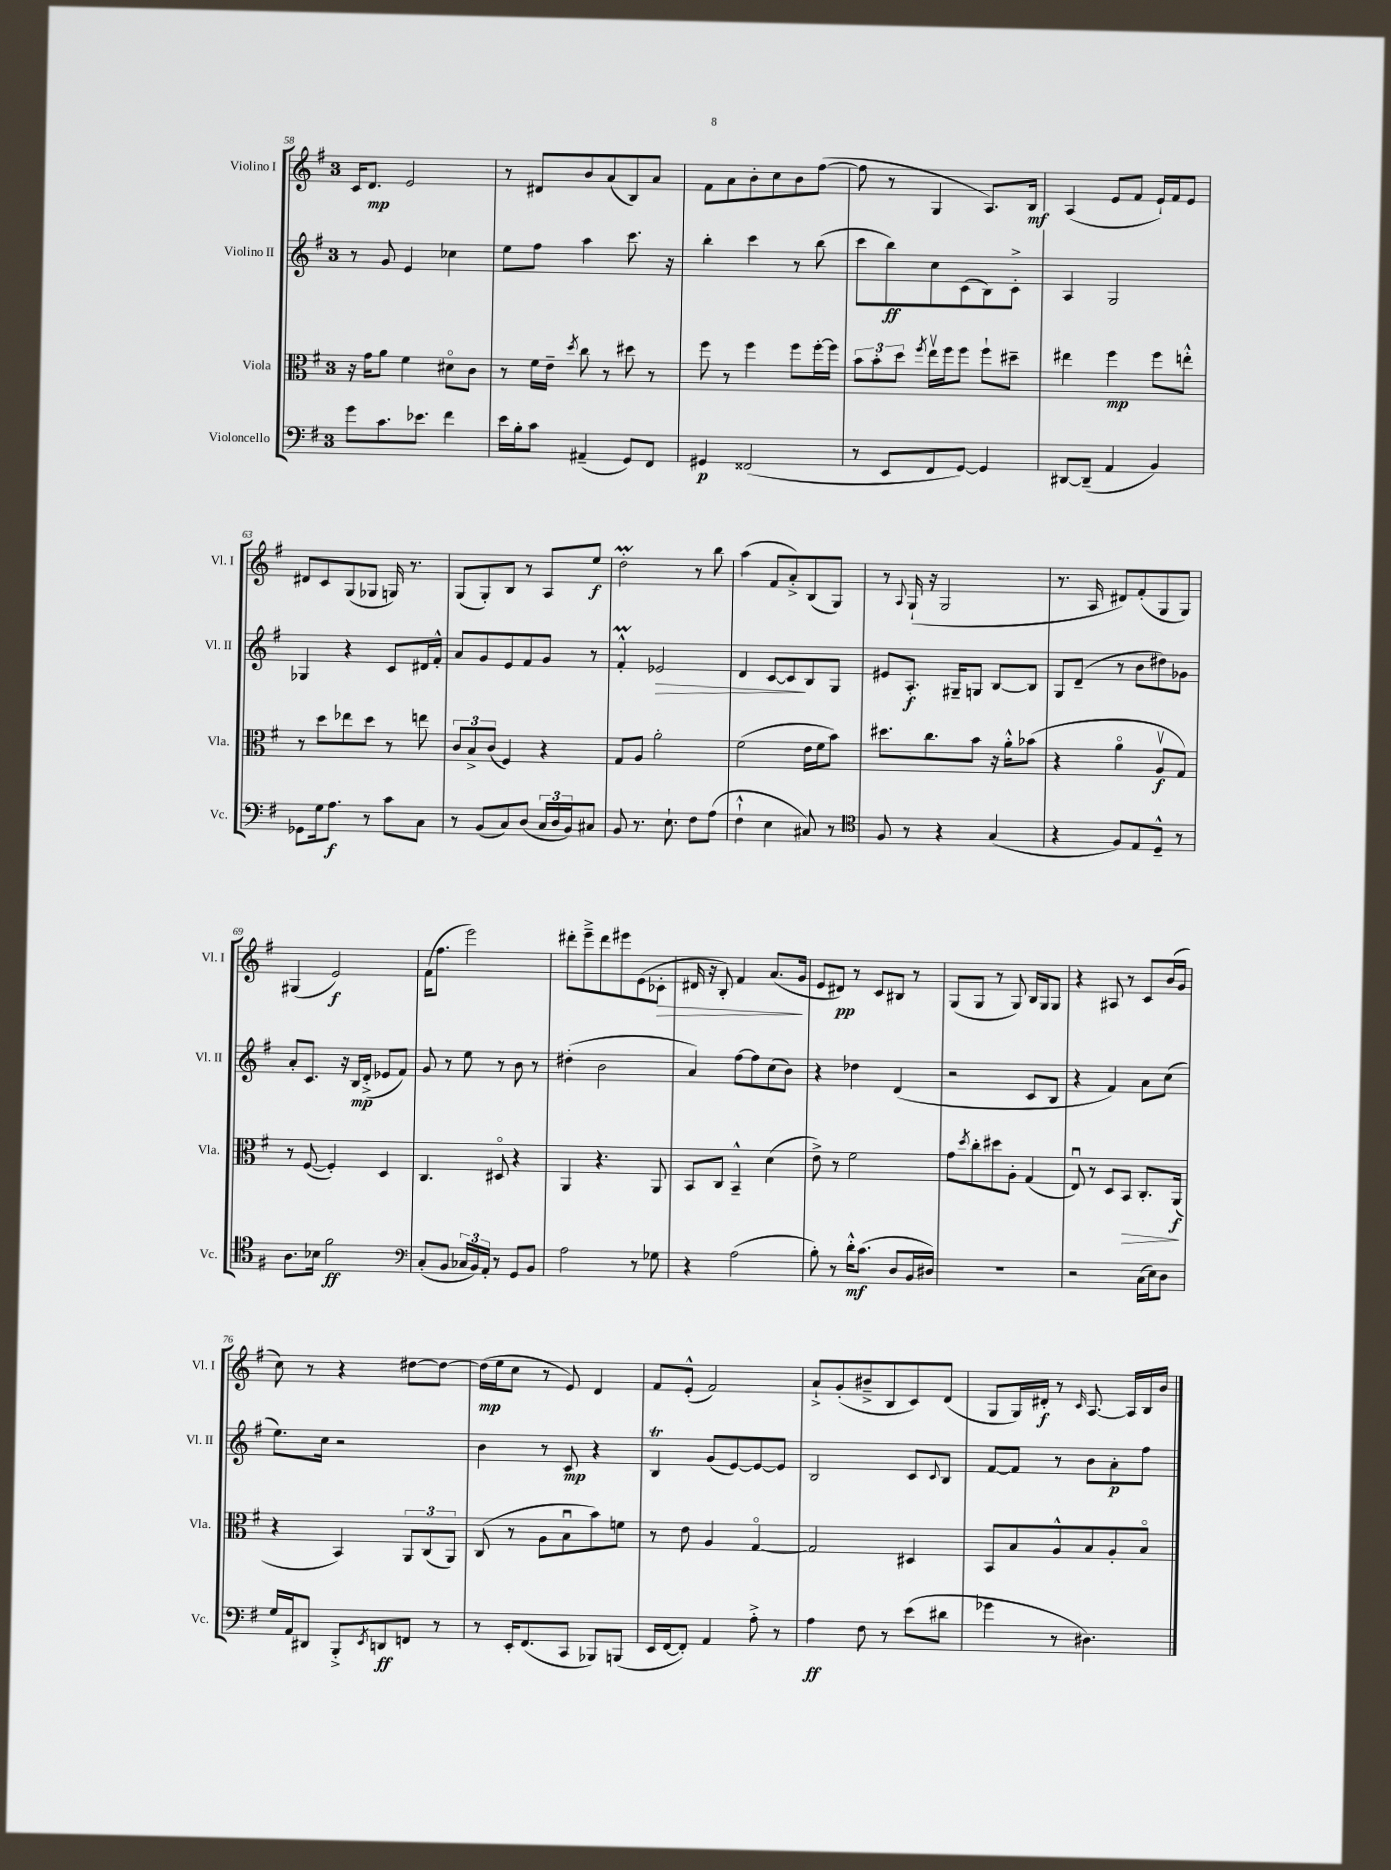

**kern	**dynam	**kern	**dynam	**kern	**dynam	**kern	**dynam
*part4	*part4	*part3	*part3	*part2	*part2	*part1	*part1
*staff4	*staff4	*staff3	*staff3	*staff2	*staff2	*staff1	*staff1
*I"Violoncello	*	*I"Viola	*	*I"Violino II	*	*I"Violino I	*
*I'Vc.	*	*I'Vla.	*	*I'Vl. II	*	*I'Vl. I	*
*clefF4	*	*clefC3	*	*clefG2	*	*clefG2	*
*k[f#]	*	*k[f#]	*	*k[f#]	*	*k[f#]	*
*M3/4	*	*M3/4	*	*M3/4	*	*M3/4	*
=58	=58	=58	=58	=58	=58	=58	=58
8g\L	.	16r	.	8r	.	16c/KL	.
.	.	16g\KL	.	.	.	8.d/J	mp
8.c\	.	8a\J	.	8g/	.	.	.
.	.	4f#\	.	4e/	.	2e/	.
8.e-X\J	.	.	.	.	.	.	.
4f#\	.	8d#X\L	.	4cc-X\	.	.	.
.	.	8c\J	.	.	.	.	.
=59	=59	=59	=59	=59	=59	=59	=59
16e\LL	.	8r	.	8ee\L	.	8r	.
16B'\J	.	.	.	.	.	.	.
8c\J	.	16f#\LL	.	8ff#\J	.	8d#X/L	.
.	.	16e~\JJ	.	.	.	.	.
.	.	8qdd/	.	.	.	.	.
(4AA#X~/	.	8cc\	.	4aa\	.	8b/	.
.	.	8r	.	.	.	(8a/	.
8GG/L)	.	8dd#X\	.	8.ccc\	.	8B/)	.
8FF#/J	.	8r	.	.	.	8a/J	.
.	.	.	.	16r	.	.	.
=60	=60	=60	=60	=60	=60	=60	=60
4GG#X/	p	8ff#\	.	4bb'\	.	8f#\L	.
.	.	8r	.	.	.	8a\	.
(2FF##X/	.	4ff#\	.	4ccc\	.	8b'\	.
.	.	.	.	.	.	8cc\	.
.	.	8ff#\L	.	8r	.	8b\	.
.	.	[16ff#'\L	.	(8bb\	.	([8ff#\J	.
.	.	16ff#\JJ]	.	.	.	.	.
=61	=61	=61	=61	=61	=61	=61	=61
8r	.	12b\L	.	8ccc\L	.	8ff#\]	.
.	.	12b'\	.	.	.	.	.
8EE/L	.	.	.	8bb\)	ff	8r	.
.	.	12dd\J	.	.	.	.	.
.	.	8qff#/	.	.	.	.	.
8FF#/	.	16eev\LL	.	8cc\	.	4G/	.
.	.	16ff#\J	.	.	.	.	.
[8GG/J)	.	8ff#\J	.	(8c\	.	.	.
4GG/]	.	8ff#`\L	.	8B\)	.	8.A/L)	.
.	.	8dd#X~\J	.	8c'^\J	.	.	.
.	.	.	.	.	.	16B/Jk	mf
=62	=62	=62	=62	=62	=62	=62	=62
[8DD#X/L	.	4ee#X\	.	4A/	.	(4A/	.
(8DD#~/J]	.	.	.	.	.	.	.
4AA/	.	4ff#\	mp	2G/	.	8e/L	.
.	.	.	.	.	.	8f#/J	.
4BB/)	.	8ff#\L	.	.	.	16e`/LL)	.
.	.	.	.	.	.	16f#/J	.
.	.	8een'^^\J	.	.	.	8e/J	.
!!LO:LB:g=z
=63	=63	=63	=63	=63	=63	=63	=63
8GG-X\L	.	8r	.	4G-X/	.	8d#X/L	.
16G\k	.	8dd\L	.	.	.	8c/	.
8.A\J	f	.	.	.	.	.	.
.	.	8ee-X\	.	4r	.	(8G/	.
8r	.	8dd\J	.	.	.	8G-X/J	.
8c\L	.	8r	.	8c/L	.	16Gn/)	.
.	.	.	.	.	.	8.r	.
8C\J	.	8een\	.	16d#X/L	.	.	.
.	.	.	.	16f#'^^/JJ	.	.	.
=64	=64	=64	=64	=64	=64	=64	=64
8r	.	12c/L	.	8a/L	.	(8G/L	.
.	.	12B^/	.	.	.	.	.
(8BB/L	.	.	.	8g/	.	8G'/)	.
.	.	(12c/J	.	.	.	.	.
8C/)	.	4F#/)	.	8e/	.	8B/J	.
(8D/J	.	.	.	8f#/	.	8r	.
24C/LL	.	4r	.	8g/J	.	8A/L	.
24D/	.	.	.	.	.	.	.
24BB/J)	.	.	.	.	.	.	.
8C#X/J	.	.	.	8r	.	8ee/J	f
=65	=65	=65	=65	=65	=65	=65	=65
8BB/	.	8G/L	.	4f#m'^^/	.	2ddM'\	.
8.r	.	8A/J	.	.	.	.	.
!	!	!	!	!	!LO:HP:b	!	!
.	.	2a'\	.	2e-X/	>	.	.
8.E`\	.	.	.	.	.	.	.
8F#\L	.	.	.	.	.	8r	.
(8A\J	.	.	.	.	.	8bb\	.
=66	=66	=66	=66	=66	=66	=66	=66
4F#`^^\	.	(2f#\	.	4d/	.	(4aa\	.
4E\	.	.	.	[8c/L	.	8f#/L	.
.	.	.	.	8c/]	.	8a'^/)	.
8C#X/)	.	16e\LL	.	8B/	]	(8B/	.
.	.	16f#\J	.	.	.	.	.
8r	.	8b\J)	.	8G/J	.	8G/J)	.
=67	=67	=67	=67	=67	=67	=67	=67
*clefC4	*	*	*	*	*	*	*
8F#/	.	8.dd#X\L	.	8e#X/L	.	8r	.
.	.	.	.	.	.	8qqA/	.
8r	.	.	.	8.A'/J	f	(16G`/	.
.	.	8.cc\	.	.	.	16r	.
4r	.	.	.	.	.	2G/	.
.	.	.	.	16G#X~/KL	.	.	.
.	.	8b\J	.	8Gn/J	.	.	.
(4G/	.	16r	.	[8B/L	.	.	.
.	.	16a'^^\KL	.	.	.	.	.
.	.	(8b-X\J	.	8B/J]	.	.	.
=68	=68	=68	=68	=68	=68	=68	=68
4r	.	4r	.	8G/L	.	8.r	.
.	.	.	.	(8d~/J	.	.	.
.	.	.	.	.	.	16A/	.
8F#/L)	.	4a\	.	8r	.	8d#X/L)	.
8E/	.	.	.	8b\L	.	(8f#'/	.
8D~^^/J	.	8Av/L	f	8dd#X\)	.	8G/	.
8r	.	8G/J)	.	8g-X\J	.	8G/J)	.
!!LO:LB:g=z
=69	=69	=69	=69	=69	=69	=69	=69
8.A\L	.	8r	.	8a'/L	.	(4G#X/	.
.	.	([8F#/	.	8.c/J	.	.	.
16B-X\Jk	.	.	.	.	.	.	.
2f#\	ff	4F#'/])	.	.	.	2e/)	f
.	.	.	.	16r	.	.	.
.	.	.	.	16B/LL	mp	.	.
.	.	.	.	(16d'^/JJ	.	.	.
.	.	4D/	.	8e-X/L	.	.	.
.	.	.	.	8f#/J)	.	.	.
=70	=70	=70	=70	=70	=70	=70	=70
*clefF4	*	*	*	*	*	*	*
(8C'/L	.	4.C/	.	8g/	.	(16f#\KL	.
.	.	.	.	.	.	8.ff#\J	.
8BB/J	.	.	.	8r	.	.	.
24C-X/LL	.	.	.	8ee\	.	2eee\)	.
24BB/)	.	.	.	.	.	.	.
24AA'/JJ	.	.	.	.	.	.	.
8r	.	8D#X/	.	8r	.	.	.
8GG/L	.	4r	.	8b\	.	.	.
8BB/J	.	.	.	8r	.	.	.
=71	=71	=71	=71	=71	=71	=71	=71
2A\	.	4AA/	.	(4dd#X'\	.	8ddd#X'\L	.
.	.	.	.	.	.	8eee~^\	.
.	.	4.r	.	2b\	.	8ddd#\	.
.	.	.	.	.	.	8eee#X\	.
8r	.	.	.	.	.	(8e\	.
!	!	!	!	!	!	!	!LO:HP:b
8G-X\	.	8AA/	.	.	.	8c-X'\J	>
=72	=72	=72	=72	=72	=72	=72	=72
4r	.	8BB/L	.	4a/)	.	16d#X/	.
.	.	.	.	.	.	16r	.
.	.	8C/J	.	.	.	8B'/)	.
(2A\	.	4BB~^^/	.	[8ff#\L	.	4f#/	.
.	.	.	.	8ff#\]	.	.	.
.	.	(4d\	.	(8cc\	.	(8.a/L	.
.	.	.	.	8b\J)	.	.	.
.	.	.	.	.	.	16g/Jk	.
.	.	.	.	.	.	.	]
=73	=73	=73	=73	=73	=73	=73	=73
8B'\)	.	8e^\)	.	4r	.	8e/L	.
8r	.	8r	.	.	.	8d#X/J)	pp
16d'^^\KL	mf	2f#\	.	4dd-X\	.	8r	.
(8.c\J	.	.	.	.	.	.	.
.	.	.	.	.	.	8c/L	.
8D/L	.	.	.	(4d/	.	8B#X/J	.
16BB/L	.	.	.	.	.	8r	.
16D#X/JJ)	.	.	.	.	.	.	.
=74	=74	=74	=74	=74	=74	=74	=74
2.r	.	8g\L	.	2r	.	(8G/L	.
.	.	8qdd/	.	.	.	.	.
.	.	8cc'\	.	.	.	8G/J	.
.	.	8dd#X\	.	.	.	8r	.
.	.	8A'\J	.	.	.	8G/)	.
.	.	(4G/	.	8c/L	.	16B/LL	.
.	.	.	.	.	.	16G/J	.
.	.	.	.	8B/J	.	8G/J	.
=75	=75	=75	=75	=75	=75	=75	=75
2r	.	8Eu/)	.	4r	.	4r	.
.	.	8r	.	.	.	.	.
.	.	8D/L	.	4f#/)	.	8A#X/	.
!	!	!	!LO:HP:b	!	!	!	!
.	.	8BB/J	>	.	.	8r	.
(16C\LL	.	8.C'/L	.	8a\L	.	8c/L	.
16E\J)	.	.	.	.	.	.	.
8D\J	.	.	.	(8cc\J	.	(16b/L	.
.	.	(16AA/Jk	f	.	.	16g/JJ	.
.	.	.	]	.	.	.	.
!!LO:LB:g=z
=76	=76	=76	=76	=76	=76	=76	=76
16G/LL	.	4r	.	8.ee\L)	.	8cc\)	.
16AA/J	.	.	.	.	.	.	.
8DD#X/J	.	.	.	.	.	8r	.
.	.	.	.	16cc\Jk	.	.	.
8BBB'^/L	.	4BB/)	.	2r	.	4r	.
8qEE/	.	.	.	.	.	.	.
8DDn/	ff	.	.	.	.	.	.
8FFn/J	.	12AA/L	.	.	.	[8dd#X\L	.
.	.	(12C/	.	.	.	.	.
8r	.	.	.	.	.	8dd#\J_	.
.	.	12AA/J)	.	.	.	.	.
=77	=77	=77	=77	=77	=77	=77	=77
8r	.	(8C/	.	4b\	.	(16dd#\LL]	mp
.	.	.	.	.	.	16ee\J	.
16EE'/KL	.	8r	.	.	.	8cc\J	.
(8.FF#/	.	.	.	.	.	.	.
.	.	8A\L	.	8r	.	8r	.
8CC/J	.	8Bu\	.	8c/	mp	8e/)	.
8BBB-X/L)	.	8b\)	.	4r	.	4d/	.
(8BBBn/J	.	8fn\J	.	.	.	.	.
=78	=78	=78	=78	=78	=78	=78	=78
16EE/LL	.	8r	.	4Bt/	.	8f#/L	.
[16FF#/J	.	.	.	.	.	.	.
8FF#'/J])	.	8e\	.	.	.	(8e'^^/J	.
4AA/	.	4A/	.	(8g/L	.	2f#/)	.
.	.	.	.	[8e/)	.	.	.
8A'^\	.	[4G/	.	8e/_	.	.	.
8r	.	.	.	8e/J]	.	.	.
=79	=79	=79	=79	=79	=79	=79	=79
4A\	ff	2G/]	.	2B/	.	8a`^/L	.
.	.	.	.	.	.	(8g'/	.
8F#\	.	.	.	.	.	8b#X~^/	.
8r	.	.	.	.	.	8B/	.
(8e\L	.	4D#X/	.	8c/L	.	8c/)	.
.	.	.	.	8qqc/	.	.	.
8d#X\J	.	.	.	8B/J	.	(8d/J	.
=80	=80	=80	=80	=80	=80	=80	=80
4g-X\	.	8BB/L	.	[8f#/L	.	8G/L	.
.	.	8B/	.	8f#/J]	.	16G/L)	.
.	.	.	.	.	.	16d#X'/JJ	f
8r	.	8A^^/	.	8r	.	8r	.
.	.	.	.	.	.	16qqc/	.
4.D#X\)	.	8B/	.	8b\L	.	[8.A/	.
.	.	8A'/	.	8a'\	p	.	.
.	.	.	.	.	.	16A/LL]	.
.	.	8B/J	.	8ff#\J	.	16B/	.
.	.	.	.	.	.	16b/JJ	.
==	==	==	==	==	==	==	==
*-	*-	*-	*-	*-	*-	*-	*-
